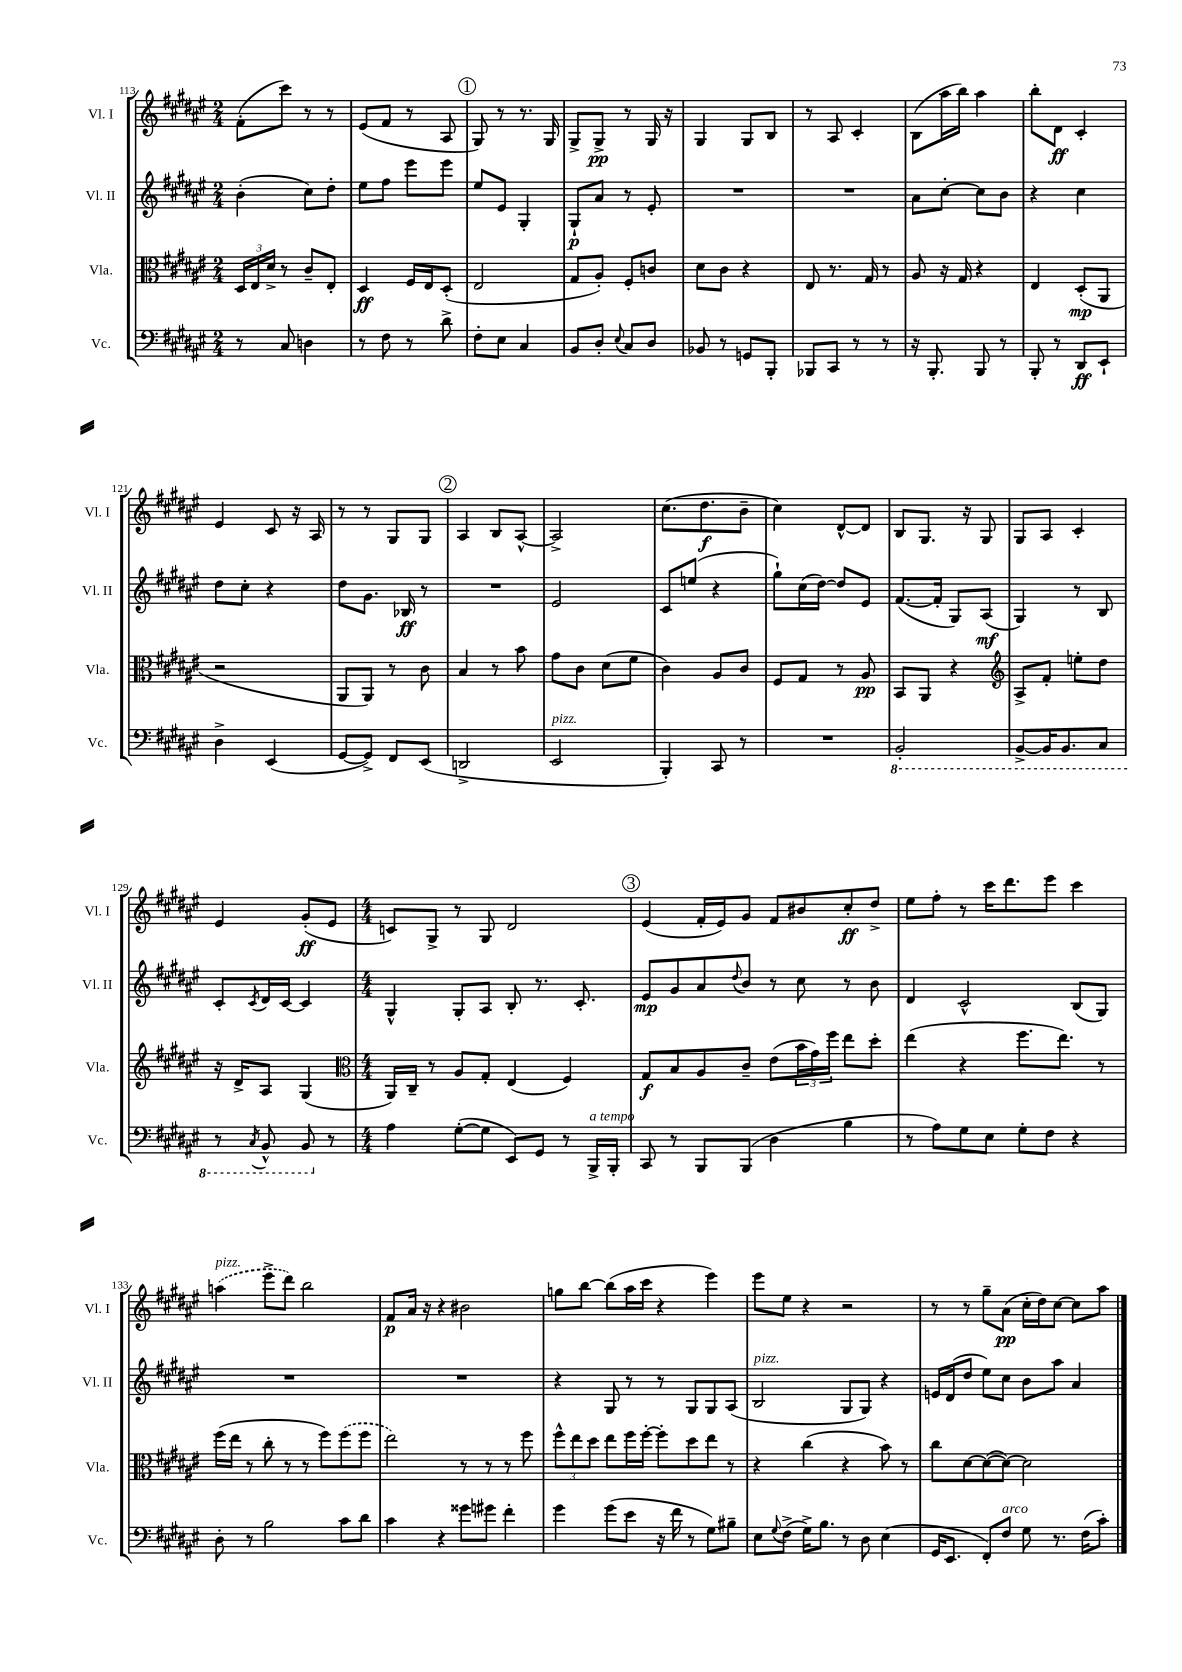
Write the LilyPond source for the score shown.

<<
\new StaffGroup <<
\new Staff = "s0" \with { instrumentName = "Vl. I" shortInstrumentName = "Vl. I" } {
    \clef treble \key fis \major \numericTimeSignature \time 2/4
    fis'8-.( cis'''8) r8 r8 |
    eis'8( fis'8 r8 ais8 |
    \mark \markup { \circle "1" } gis8) r8 r8. gis16 |
    gis8-> gis8->\pp r8 gis16 r16 |
    gis4 gis8 b8 |
    r8 ais8 cis'4-. |
    b8( ais''16 b''16) ais''4 |
    b''8-. dis'8\ff cis'4-. |
    eis'4 cis'8 r16 ais16 |
    r8 r8 gis8 gis8 |
    \mark \markup { \circle "2" } ais4 b8 ais8~-^ |
    ais2-> |
    cis''8.( dis''8.\f b'8-- |
    cis''4) dis'8~-^ dis'8 |
    b8 gis8. r16 gis8 |
    gis8 ais8 cis'4-. |
    eis'4 gis'8-.\ff( eis'8 |
    \numericTimeSignature \time 4/4 c'8) gis8-> r8 gis8 dis'2 |
    \mark \markup { \circle "3" } eis'4( fis'16-. eis'16) gis'8 fis'8 bis'8 cis''8-.\ff dis''8-> |
    eis''8 fis''8-. r8 cis'''16 dis'''8. eis'''8 cis'''4 |
    \once \slurDashed a''4^\markup { \italic "pizz." }( eis'''8-> dis'''8) b''2 |
    fis'8\p ais'16 r16 r4 bis'2 |
    g''8 b''8~ b''8( ais''16 cis'''16 r4 eis'''4) |
    eis'''8 eis''8 r4 r2 |
    r8 r8 gis''8-- ais'8\pp( cis''16-. dis''16) cis''8~ cis''8 ais''8 \bar "|." |
}
\new Staff = "s1" \with { instrumentName = "Vl. II" shortInstrumentName = "Vl. II" } {
    \clef treble \key fis \major \numericTimeSignature \time 2/4
    b'4-.( cis''8) dis''8-. |
    eis''8 fis''8 eis'''8 eis'''8 |
    \mark \markup { \circle "1" } eis''8 eis'8 gis4-. |
    gis8-!\p ais'8 r8 eis'8-. |
    R2 |
    R2 |
    ais'8 cis''8~-. cis''8 b'8 |
    r4 cis''4 |
    dis''8 cis''8-. r4 |
    dis''8 gis'8. bes16\ff r8 |
    \mark \markup { \circle "2" } R2 |
    eis'2 |
    cis'8 e''8( r4 |
    gis''8-!) cis''16( dis''16~) dis''8 eis'8 |
    fis'8.~( fis'16-. gis8) ais8\mf( |
    gis4) r8 b8 |
    cis'8-. \acciaccatura { cis'8 } dis'16 cis'16~ cis'4 |
    \numericTimeSignature \time 4/4 gis4-^ gis8-. ais8 b8-. r8. cis'8.-. |
    \mark \markup { \circle "3" } eis'8\mp gis'8 ais'8 \appoggiatura { dis''8 } b'8 r8 cis''8 r8 b'8 |
    dis'4 cis'2-^ b8( gis8) |
    R1 |
    R1 |
    r4 gis8 r8 r8 gis8 gis8 ais8( |
    b2^\markup { \italic "pizz." } gis8 gis8) r4 |
    e'16 dis'16( dis''8 eis''8) cis''8 b'8 ais''8 ais'4 \bar "|." |
}
\new Staff = "s2" \with { instrumentName = "Vla." shortInstrumentName = "Vla." } {
    \clef alto \key fis \major \numericTimeSignature \time 2/4
    \tuplet 3/2 { dis16 eis16 dis'16-> } r8 cis'8-- eis8-. |
    dis4\ff fis16 eis16 dis8-.( |
    \mark \markup { \circle "1" } eis2 |
    gis8 ais8-.) fis8-. c'8 |
    dis'8 cis'8 r4 |
    eis8 r8. gis16 r8 |
    ais8 r16 gis16 r4 |
    eis4 dis8-.\mp( ais,8 |
    r2 |
    ais,8 ais,8) r8 cis'8 |
    \mark \markup { \circle "2" } b4 r8 b'8 |
    gis'8 cis'8 dis'8( fis'8 |
    cis'4) ais8 cis'8 |
    fis8 gis8 r8 ais8\pp |
    b,8 ais,8 r4 |
    \clef treble ais8-> fis'8-. e''8-. dis''8 |
    r16 dis'16-> ais8 gis4( |
    \numericTimeSignature \time 4/4 \clef alto ais,16) cis16-- r8 ais8 gis8-. eis4( fis4) |
    \mark \markup { \circle "3" } gis8\f b8 ais8 cis'8-- eis'8( \tuplet 3/2 { b'16 gis'16) fis''16 } eis''8 dis''8-. |
    eis''4( r4 fis''8. eis''8.) r8 |
    fis''16( eis''16 r8 cis''8-. r8 r8 fis''8) \once \slurDashed fis''8( fis''8 |
    eis''2) r8 r8 r8 fis''8 |
    \tuplet 3/2 { fis''8-^ eis''8 dis''8 } eis''8 fis''16 fis''16~-. fis''8-. dis''8 eis''8 r8 |
    r4 cis''4( r4 b'8) r8 |
    cis''8 dis'8~ dis'8~( dis'8~) dis'2 \bar "|." |
}
\new Staff = "s3" \with { instrumentName = "Vc." shortInstrumentName = "Vc." } {
    \clef bass \key fis \major \numericTimeSignature \time 2/4
    r8 cis8 d4 |
    r8 fis8 r8 dis'8-> |
    \mark \markup { \circle "1" } fis8-. eis8 cis4 |
    b,8 dis8-. \appoggiatura { eis8 } cis8 dis8 |
    bes,8 r8 g,8 b,,8-. |
    bes,,8 cis,8 r8 r8 |
    r16 b,,8.-. b,,8 r8 |
    b,,8-. r8 dis,8\ff eis,8-! |
    dis4-> eis,4( |
    gis,8~ gis,8->) fis,8 eis,8( |
    \mark \markup { \circle "2" } d,2-> |
    eis,2^\markup { \italic "pizz." } |
    b,,4-.) cis,8 r8 |
    R2 |
    \ottava #-1 b,,2-. |
    b,,8~-> b,,16 b,,8. cis,8 |
    r8 \acciaccatura { cis,8 } b,,8-^ b,,8 \ottava #0 r8 |
    \numericTimeSignature \time 4/4 ais4 gis8~-.( gis8 eis,8) gis,8 r8 b,,16->^\markup { \italic "a tempo" } b,,16-. |
    \mark \markup { \circle "3" } cis,8 r8 b,,8 b,,8( dis4 b4 |
    r8 ais8) gis8 eis8 gis8-. fis8 r4 |
    dis8-. r8 b2 cis'8 dis'8 |
    cis'4 r4 gisis'8 gis'8 fis'4-. |
    gis'4 gis'8( eis'8 r16 fis'16 r8 gis8) bis8-- |
    eis8 \appoggiatura { gis8 } fis8->( gis16->) b8. r8 dis8 eis4( |
    gis,16 eis,8. fis,8-.) fis8^\markup { \italic "arco" } gis8 r8. fis16( cis'8-.) \bar "|." |
}
>>
>>
\layout { \context { \Score currentBarNumber = #113 } }
